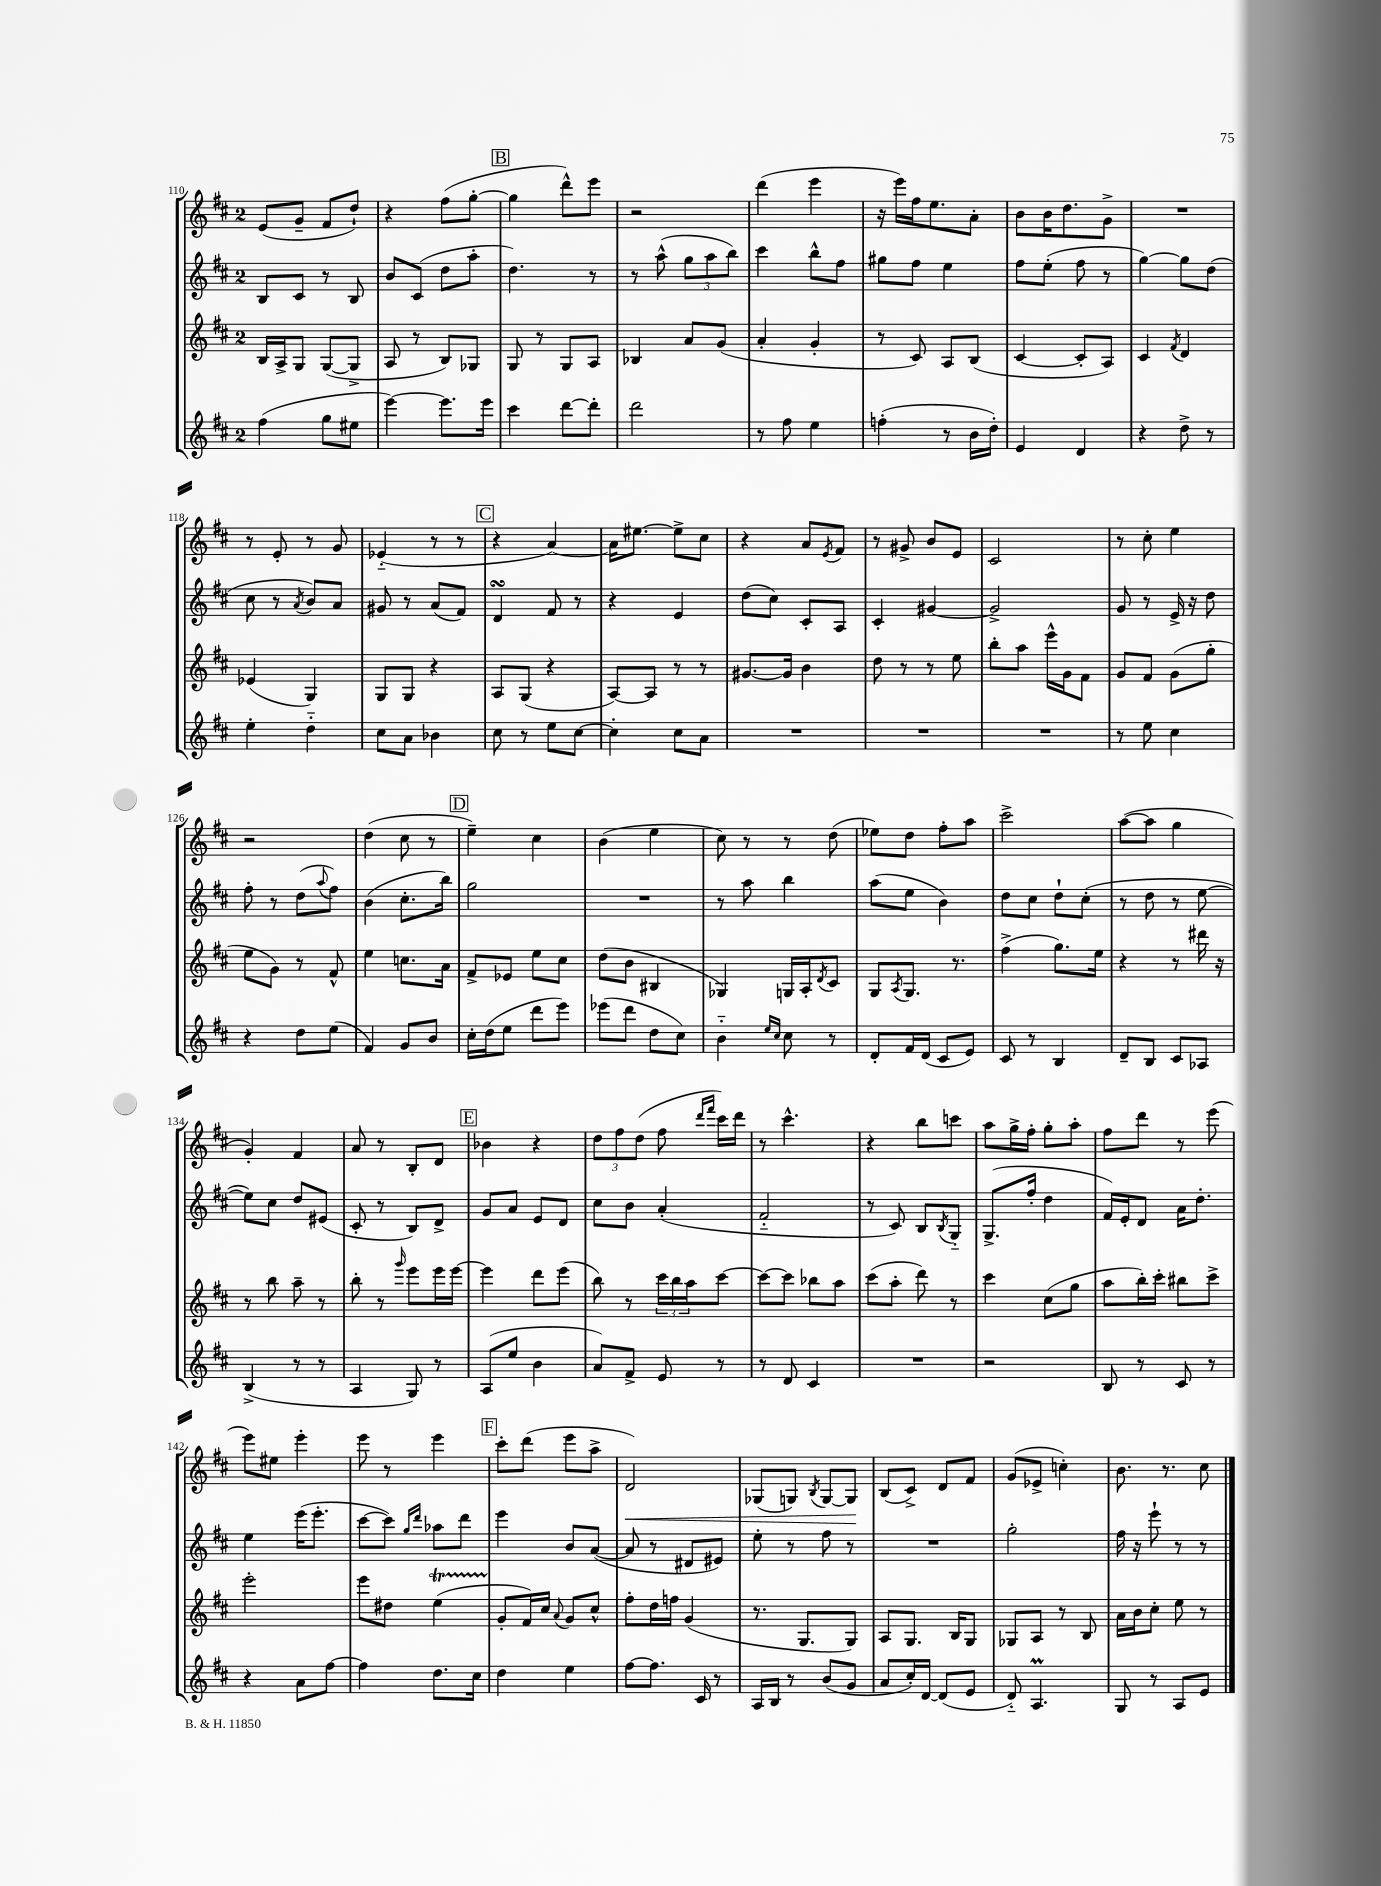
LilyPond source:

<<
\new StaffGroup <<
\new Staff = "s0" {
    \clef treble \key d \major \once \override Staff.TimeSignature.style = #'single-digit \time 2/4
    e'8( g'8-- fis'8 d''8-!) |
    r4 fis''8( g''8~-. |
    \mark \markup { \box "B" } g''4 d'''8-^) e'''8 |
    r2 |
    d'''4( e'''4 |
    r16 e'''16) fis''16 e''8. a'8-. |
    b'8 b'16 d''8. g'8-> |
    R2 |
    r8 e'8-. r8 g'8 |
    ees'4-_( r8 r8 |
    \mark \markup { \box "C" } r4 a'4~) |
    a'16 eis''8.~ eis''8-> cis''8 |
    r4 a'8 \acciaccatura { e'8 } fis'8 |
    r8 gis'8-> b'8 e'8 |
    cis'2 |
    r8 cis''8-. e''4 |
    r2 |
    d''4( cis''8 r8 |
    \mark \markup { \box "D" } e''4--) cis''4 |
    b'4( e''4 |
    cis''8) r8 r8 d''8( |
    ees''8) d''8 fis''8-. a''8 |
    cis'''2-> |
    a''8~( a''8 g''4 |
    g'4-.) fis'4 |
    a'8 r8 b8-. d'8 |
    \mark \markup { \box "E" } bes'4 r4 |
    \tuplet 3/2 { d''8 fis''8 d''8( } fis''8 \grace { d'''16 fis'''16 } cis'''16) d'''16 |
    r8 cis'''4.-^ |
    r4 b''8 c'''8 |
    a''8 g''16-> fis''16-. g''8-. a''8-. |
    fis''8 d'''8 r8 e'''8( |
    e'''8) eis''8 e'''4-. |
    e'''8 r8 e'''4 |
    \mark \markup { \box "F" } cis'''8-. d'''8( e'''8 a''8-> |
    d'2\<) |
    ges8( g8) \acciaccatura { b8 } g8~ g8\! |
    b8( cis'8->) d'8 fis'8 |
    g'8( ees'8-> c''4-.) |
    b'8. r8. cis''8 \bar "|." |
}
\new Staff = "s1" {
    \clef treble \key d \major \once \override Staff.TimeSignature.style = #'single-digit \time 2/4
    b8 cis'8 r8 b8 |
    b'8 cis'8( d''8 a''8-. |
    \mark \markup { \box "B" } d''4.) r8 |
    r8 a''8-^( \tuplet 3/2 { g''8 a''8 b''8) } |
    cis'''4 b''8-^ fis''8 |
    gis''8 fis''8 e''4 |
    fis''8 e''8-.( fis''8 r8 |
    g''4~) g''8 d''8( |
    cis''8 r8 \acciaccatura { a'8 } b'8) a'8 |
    gis'8 r8 a'8( fis'8) |
    \mark \markup { \box "C" } d'4\turn fis'8 r8 |
    r4 e'4 |
    d''8( cis''8) cis'8-. a8 |
    cis'4-. gis'4~ |
    gis'2-> |
    g'8 r8 e'16-> r16 d''8 |
    fis''8-. r8 d''8( \appoggiatura { a''8 } fis''8) |
    b'4( cis''8.-. b''16) |
    \mark \markup { \box "D" } g''2 |
    R2 |
    r8 a''8 b''4 |
    a''8( e''8 b'4) |
    d''8 cis''8 d''8-! cis''8-.( |
    r8 d''8 r8 e''8~ |
    e''8) cis''8 d''8 eis'8( |
    cis'8-. r8 b8) d'8-> |
    \mark \markup { \box "E" } g'8 a'8 e'8 d'8 |
    cis''8 b'8 a'4-.( |
    fis'2-_ |
    r8 cis'8) b8 \acciaccatura { b8 } g8-_ |
    g8.->( fis''16-. d''4 |
    fis'16) e'16-. d'8 a'16 d''8.-. |
    e''4 e'''16( e'''8.-. |
    cis'''8~ cis'''8) \grace { g''16 d'''16 } aes''8 d'''8 |
    \mark \markup { \box "F" } e'''4 b'8 a'8~( |
    a'8 r8 dis'8 eis'8) |
    e''8-. r8 fis''8 r8 |
    R2 |
    g''2-. |
    fis''16 r16 e'''8-! r8 r8 \bar "|." |
}
\new Staff = "s2" {
    \clef treble \key d \major \once \override Staff.TimeSignature.style = #'single-digit \time 2/4
    b16 a16-> g8 g8~( g8-> |
    a8 r8 b8) ges8 |
    \mark \markup { \box "B" } g8 r8 g8 a8 |
    bes4 a'8 g'8( |
    a'4-. g'4-. |
    r8 cis'8) a8 b8( |
    cis'4~ cis'8-. a8) |
    cis'4 \acciaccatura { fis'8 } d'4 |
    ees'4( g4) |
    g8 g8 r4 |
    \mark \markup { \box "C" } a8 g8( r4 |
    a8~) a8 r8 r8 |
    gis'8.~ gis'16 b'4 |
    d''8 r8 r8 e''8 |
    b''8-. a''8 e'''16-^ g'16 fis'8 |
    g'8 fis'8 g'8( g''8-. |
    e''8 g'8) r8 fis'8-^ |
    e''4 c''8. a'16 |
    \mark \markup { \box "D" } fis'8-> ees'8 e''8 cis''8 |
    d''8( b'8 bis4 |
    ges4) g16 a16-. \acciaccatura { d'8 } cis'8 |
    g8 \acciaccatura { a8 } g8. r8. |
    fis''4->( g''8.) e''16 |
    r4 r8 dis'''16 r16 |
    r8 b''8 a''8-- r8 |
    b''8-. r8 \grace { g'''16 } e'''8 e'''16 e'''16~ |
    \mark \markup { \box "E" } e'''4 d'''8 e'''8( |
    b''8) r8 \tuplet 3/2 { cis'''16 b''16 a''16 } cis'''8~ |
    cis'''8~ cis'''8 bes''8 a''8 |
    cis'''8( a''8-. d'''8) r8 |
    cis'''4 cis''8( g''8 |
    a''8 b''16-.) cis'''16-. bis''8 cis'''8-> |
    e'''2-. |
    e'''8 dis''8 e''4\startTrillSpan( |
    \mark \markup { \box "F" } g'8-.\stopTrillSpan fis'16) cis''16 \appoggiatura { a'8 } g'8 cis''8-^ |
    fis''8-. d''16 f''16 g'4( |
    r8. g8. g8) |
    a8 g8. b16 g8 |
    ges8 a8 r8 b8 |
    a'16 b'16 cis''8-. e''8 r8 \bar "|." |
}
\new Staff = "s3" {
    \clef treble \key d \major \once \override Staff.TimeSignature.style = #'single-digit \time 2/4
    fis''4( g''8 eis''8 |
    e'''4~) e'''8. e'''16 |
    \mark \markup { \box "B" } cis'''4 d'''8~ d'''8-. |
    d'''2 |
    r8 fis''8 e''4 |
    f''4-.( r8 b'16 d''16-.) |
    e'4 d'4 |
    r4 d''8-> r8 |
    e''4-. d''4-_ |
    cis''8 a'8 bes'4 |
    \mark \markup { \box "C" } cis''8 r8 e''8 cis''8~ |
    cis''4-. cis''8 a'8 |
    R2 |
    R2 |
    R2 |
    r8 e''8 cis''4 |
    r4 d''8 e''8( |
    fis'4) g'8 b'8 |
    \mark \markup { \box "D" } cis''16-. d''16( e''8 d'''8 e'''8) |
    ees'''8( d'''8 d''8 cis''8) |
    b'4-_ \grace { e''16 cis''16 } cis''8 r8 |
    d'8-. fis'16 d'16( cis'8 e'8) |
    cis'8 r8 b4 |
    d'8-- b8 cis'8 aes8 |
    b4->( r8 r8 |
    a4 g8) r8 |
    \mark \markup { \box "E" } a8( e''8 b'4 |
    a'8) fis'8-> e'8 r8 |
    r8 d'8 cis'4 |
    R2 |
    r2 |
    b8 r8 cis'8 r8 |
    r4 a'8 fis''8~ |
    fis''4 d''8. cis''16 |
    \mark \markup { \box "F" } d''4 e''4 |
    fis''8~ fis''8. cis'16 r8 |
    a16 b16 r8 b'8( g'8 |
    a'8 cis''16-.) d'16~ d'8( e'8 |
    d'8-_) a4.\prall |
    g8 r8 a8 e'8 \bar "|." |
}
>>
>>
\layout { \context { \Score currentBarNumber = #110 } }
